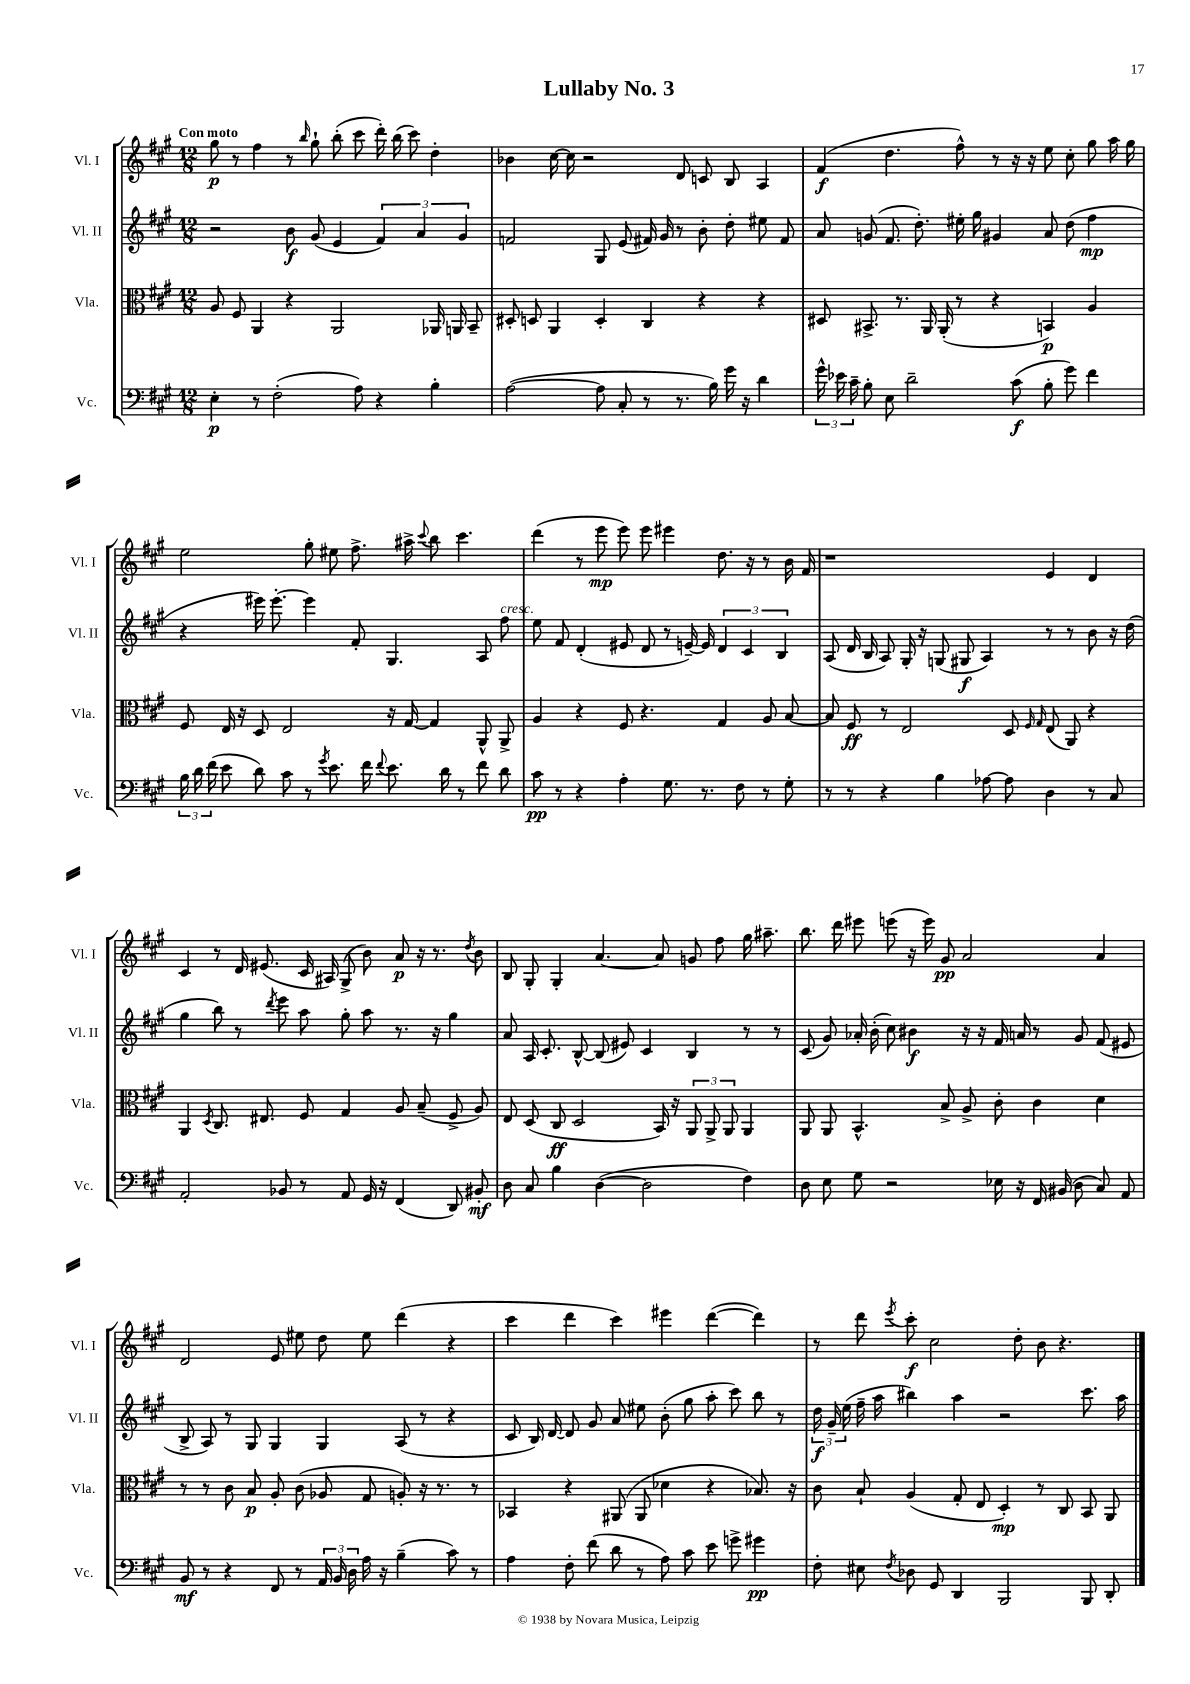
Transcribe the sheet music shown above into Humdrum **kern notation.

**kern	**kern	**kern	**kern
*staff4	*staff3	*staff2	*staff1
*clefF4	*clefC3	*clefG2	*clefG2
*k[f#c#g#]	*k[f#c#g#]	*k[f#c#g#]	*k[f#c#g#]
*M12/8	*M12/8	*M12/8	*M12/8
4E'\	8A/	2r	8gg#\
.	8F#/	.	8r
8r	4AA/	.	4ff#\
(2F#'\	.	.	.
.	4r	8b\	8r
.	.	.	16qqbb/
.	.	(8g#/	8gg#`\
.	2AA/	4e/	(8bb'\
8A\)	.	.	8ccc#\
4r	.	6f#/)	16ddd'\)
.	.	.	(16bb\
.	.	.	8ccc#\)
.	.	6a/	.
4B'\	16AA-/	.	4dd'\
.	16AA/	.	.
.	.	6g#/	.
.	8BB~/	.	.
=	=	=	=
([2A\	8D#'/	2f/	4b-\
.	8D/	.	.
.	4AA/	.	[16cc#\
.	.	.	16cc#\]
.	.	.	2r
8A\]	4D'/	8G#/	.
8C#'/	.	(8e/	.
8r	4C#/	16f#/)	.
.	.	16g#/	.
8.r	.	8r	8d/
.	4r	8b'\	8c/
16B\)	.	.	.
16g#\	.	8dd'\	8B/
16r	.	.	.
4d\	4r	8ee#\	4A/
.	.	8f#/	.
=	=	=	=
24g#^^\	8D#/	8a/	(4f#/
24e-\	.	.	.
24c#~\	.	.	.
8B'\	8.BB#^/	(8g/	.
8E\	.	8.f#/	4.dd\
.	8.r	.	.
2d~\	.	.	.
.	.	8.dd'\)	.
.	16AA/	.	.
.	(16AA'/	.	.
.	8r	16ee#'\	8ff#^^\)
.	.	16gg#\	.
.	4r	4g#/	8r
(8c#\	.	.	16r
.	.	.	16r
8B'\	4BB/)	8a/	8ee\
8g#\)	.	(8dd\	8cc#'\
4f#\	4A/	4ff#\	8gg#\
.	.	.	16aa\
.	.	.	16gg#\
=	=	=	=
24B\	8F#/	4r	2ee\
24d\	.	.	.
(24f#\	.	.	.
8e\	16E/	.	.
.	16r	.	.
8d\)	8D/	16eee#\)	.
.	.	[8.eee#'\	.
8c#\	2E/	.	.
8r	.	4eee#\]	8gg#'\
8qg#/	.	.	.
8.e\	.	.	8ee#\
.	.	8f#'/	8.ff#^\
16f#\	.	.	.
8qqf#/	.	.	.
8.e\	16r	4.G#/	.
.	[16G#/	.	16aa#^\
.	.	.	8qqccc#/
.	4G#/]	.	8bb\
16d\	.	.	.
8r	.	.	4.ccc#\
8f#\	8AA^^/	8A/	.
8d\	8AA^/	8ff#\	.
=	=	=	=
8c#\	4A/	8ee\	(4ddd\
8r	.	8f#/	.
4r	4r	(4d'/	8r
.	.	.	8eee\
4A'\	8F#/	8e#/	8eee\)
.	4.r	8d/	8eee\
8.G#\	.	8r	4eee#\
.	.	[16e~/)	.
8.r	.	16e/]	.
.	4G#/	6d/	8.dd\
8F#\	.	.	.
.	.	6c#/	.
.	.	.	16r
8r	8A/	.	8r
.	.	6B/	.
8G#'\	[8B/	.	16b\
.	.	.	16f#/
=	=	=	=
8r	8B/]	(8A/	1r
8r	8F#/	16d/	.
.	.	16B/	.
4r	8r	8A/)	.
.	2E/	16G#'/	.
.	.	16r	.
4B\	.	(8G/	.
.	.	8G#/	.
[8A-\	.	4A/)	.
8A-\]	8D/	.	.
.	16qqF#/	.	.
.	16qqG#/	.	.
4D\	(8E/	8r	4e/
.	8AA/)	8r	.
8r	4r	8b\	4d/
8C#/	.	16r	.
.	.	(16dd\	.
=	=	=	=
2AA'/	4AA/	4gg#\	4c#/
.	8qD/	.	.
.	8.C#/	8bb\)	8r
.	.	8r	16d/
.	8.E#/	.	(8.e#/
.	.	8qddd/	.
8BB-/	.	8eee\	.
8r	8F#/	8aa\	16c#/
.	.	.	16A#/)
8AA/	4G#/	8gg#'\	(8G#^/
16GG#/	.	8aa\	8b\)
16r	.	.	.
(4FF#/	8A/	8.r	8a/
.	(8B~/	.	16r
.	.	16r	8.r
8DD/)	8F#^/	4gg#\	.
.	.	.	8qdd/
8BB#'/	8A/)	.	8b\
=	=	=	=
8D\	8E/	8a/	8B/
8C#/	(8D/	16A/	8G#'/
.	.	8.c#'/	.
4B\	8C#/	.	4G#'/
.	2D/	[8B^^/	.
([4D\	.	(8B/]	[4.a/
.	.	8e#/)	.
2D\]	.	4c#/	.
.	16BB/)	.	8a/]
.	16r	.	.
.	12AA/	4B/	8g/
.	12AA^/	.	.
.	.	.	8ff#\
.	12AA/	.	.
4F#\)	4AA/	8r	16gg#\
.	.	.	8.aa#~\
.	.	8r	.
=	=	=	=
8D\	8AA/	(8c#/	8.bb\
8E\	8AA/	8g#/)	.
.	.	.	16ddd\
8G#\	4.BB^^/	16a-'/	8eee#\
.	.	(16b'\	.
2r	.	8cc#\)	(8eee\
.	.	4b#\	16r
.	.	.	16eee\)
.	8B^/	.	8g#/
.	8A^/	16r	2a/
.	.	16r	.
16E-\	8c#'\	16f#/	.
16r	.	16a/	.
16FF#/	4c#\	8r	.
(16BB#/	.	.	.
8D\	.	8g#/	.
8C#/)	4d\	(8f#/	4a/
8AA/	.	8e#/	.
=	=	=	=
8BB/	8r	8B^/	2d/
8r	8r	8A/)	.
4r	8c#\	8r	.
.	8B/	8G#/	.
8FF#/	8A'/	4G#/	8e/
8r	(8c#\	.	8ee#\
24AA/	8A-/	4G#/	8dd\
24BB/	.	.	.
24D\	.	.	.
16A\	8G#/	.	8ee#\
16r	.	.	.
(4B~\	8A'/)	(8A/	(4ddd\
.	16r	8r	.
.	8.r	.	.
8c#\)	.	4r	4r
8r	8r	.	.
=	=	=	=
4A\	4BB-/	8c#/	4ccc#\
.	.	16B/)	.
.	.	[16d/	.
8F#'\	4r	8d/]	4ddd\
(8f#\	.	8g#/	.
8d\	(8AA#/	8a/	4ccc#\)
8r	8AA#/	8ee#\	.
8A\)	4d-\	(8b'\	4eee#\
8c#\	.	8gg#\	.
8e\	4r	8aa'\	([4ddd\
8g^\	.	8ccc#\)	.
4g#\	8.B-/)	8bb\	4ddd\])
.	.	8r	.
.	16r	.	.
=	=	=	=
8F#'\	8c#\	24dd\	8r
.	.	24g#~/	.
.	.	(24ee\	.
8E#\	8B`/	16ff#~\	8ddd\
.	.	16aa\	.
8qF#/	.	.	8qeee/
8D-\	(4A/	4bb#\)	8ccc#'\
8GG#/	.	.	2cc#\
4DD/	8G#'/	4aa\	.
.	8E/	.	.
2BBB/	4D'/)	2r	.
.	.	.	8dd'\
.	8r	.	8b\
.	8C#/	.	4.r
8BBB/	8BB/	8.ccc#\	.
8DD'/	8AA/	.	.
.	.	16aa\	.
==	==	==	==
*-	*-	*-	*-
